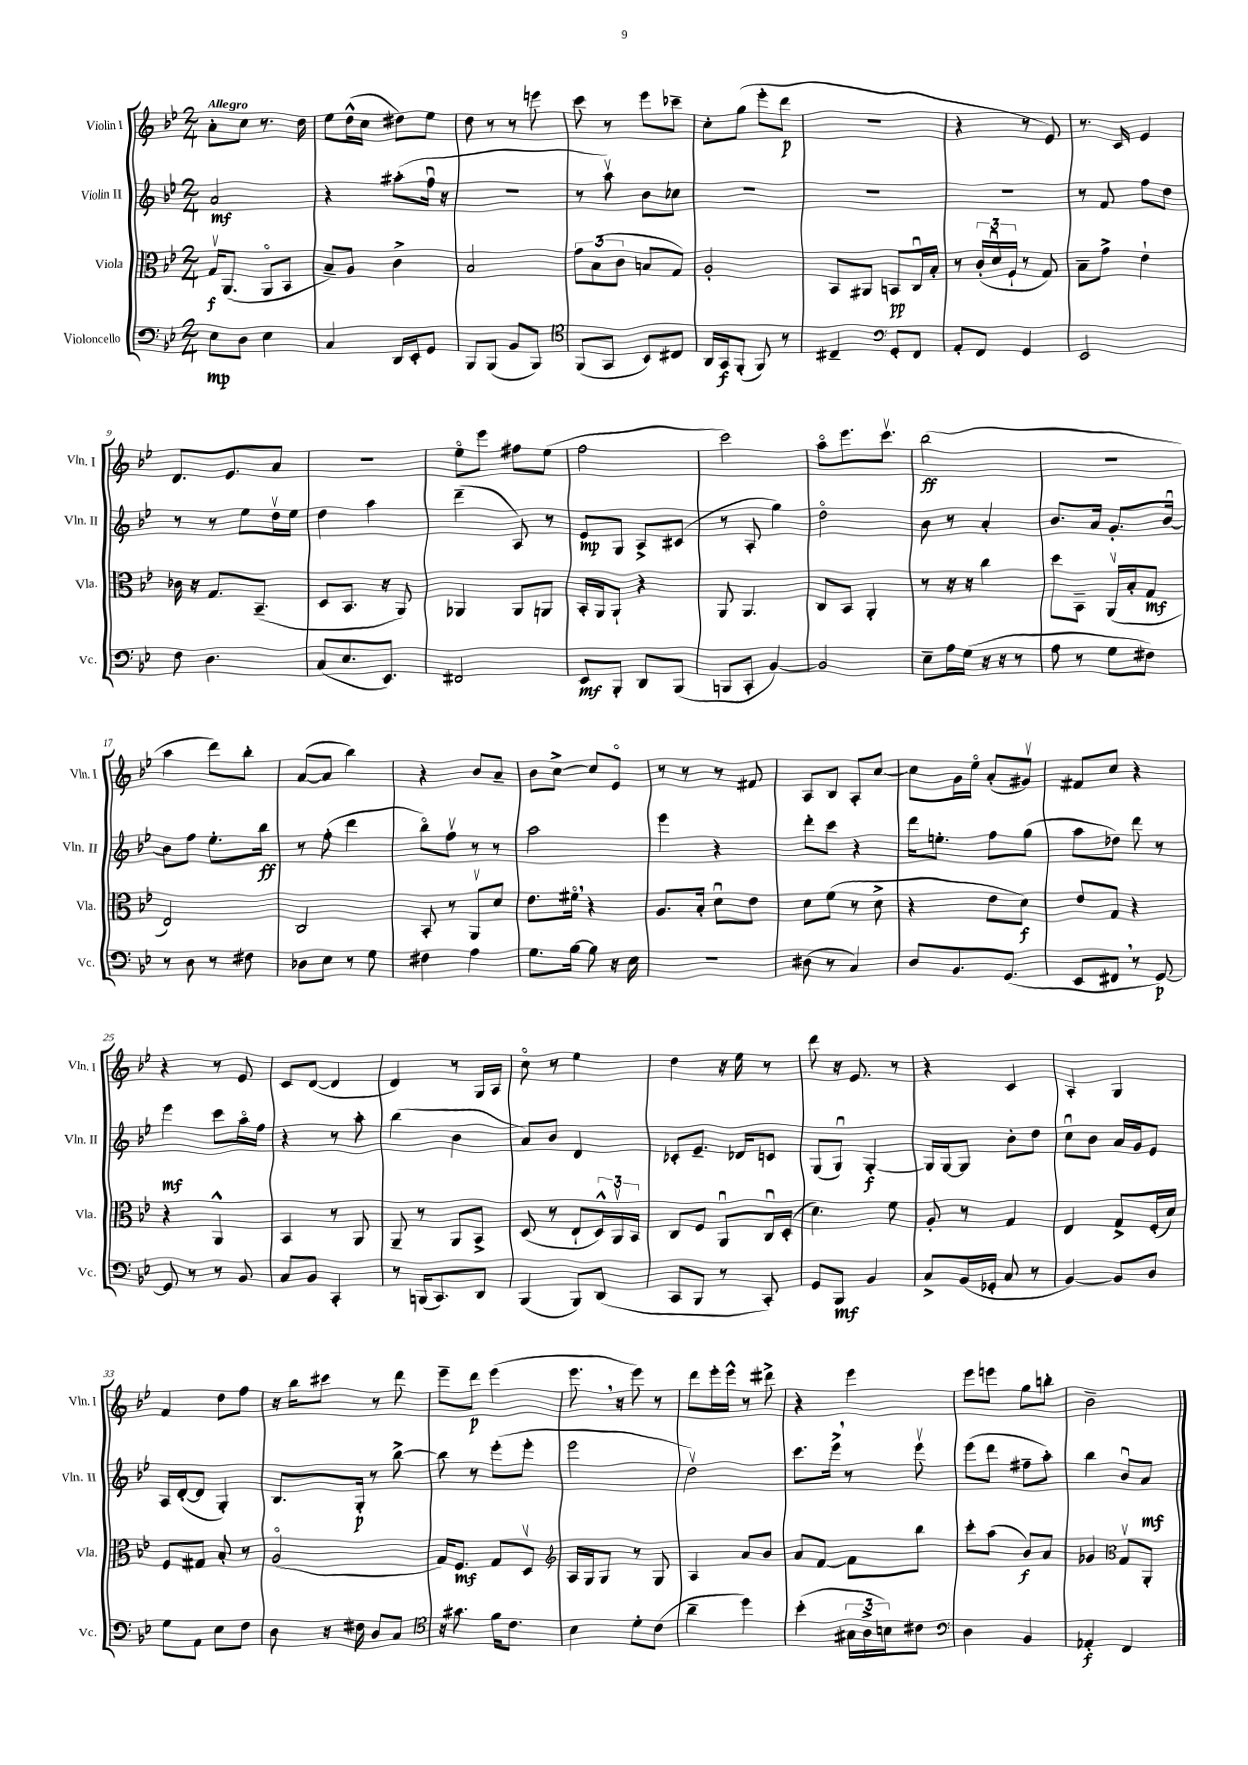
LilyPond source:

<<
\new StaffGroup <<
\new Staff = "s0" \with { instrumentName = "Violin I" shortInstrumentName = "Vln. I" } {
    \clef treble \key bes \major \numericTimeSignature \time 2/4 \tempo "Allegro"
    a'8-. c''8 r8. d''16 |
    ees''8 d''16-^( c''16 dis''8) ees''8 |
    d''8 r8 r8 e'''8 |
    c'''8 r8 ees'''8 ces'''8-- |
    c''8-. g''8( ees'''8-. d'''8\p |
    R2 |
    r4 r8 ees'8) |
    r8. c'16 ees'4 |
    d'8. ees'8. a'8 |
    R2 |
    ees''8\flageolet ees'''8 fis''8 ees''8( |
    f''2 |
    c'''2) |
    a''8\flageolet ees'''8. c'''8.\upbow |
    bes''2\ff( |
    R2 |
    a''4 d'''8) bes''8-. |
    a'8~( a'8 bes''4) |
    r4 bes'8 a'8-- |
    bes'8 c''8~-> c''8 ees'8\flageolet |
    r8 r8 r8 fis'8 |
    a8 bes8 a8-. c''8~ |
    c''8 g'16 ees''16\flageolet a'8-.( gis'8\upbow) |
    fis'8 c''8 r4 |
    r4 r8 ees'8 |
    c'8 d'8~( d'4 |
    d'4) r8 g16 a16 |
    c''8\flageolet r8 ees''4 |
    d''4 r16 ees''16 r8 |
    d'''8 r16 ees'8. r8 |
    r4 c'4 |
    a4-. g4 |
    f'4 d''8 f''8 |
    r16 bes''16 cis'''8 r8 d'''8 |
    ees'''8-- d'''8\p ees'''4( |
    ees'''8. \breathe r16 ees'''8) r8 |
    d'''8 ees'''16-. ees'''16-^ r8 dis'''8-> |
    r4 ees'''4 |
    ees'''8 e'''8 g''8 b''8-. |
    bes'2-- \bar "|." |
}
\new Staff = "s1" \with { instrumentName = "Violin II" shortInstrumentName = "Vln. II" } {
    \clef treble \key bes \major \numericTimeSignature \time 2/4
    a'2\mf |
    r4 ais''8-.( f''16\downbow r16 |
    r2 |
    r8 a''8\upbow) bes'8 ces''8 |
    R2 |
    R2 |
    R2 |
    r8 f'8 f''8 d''8 |
    r8 r8 ees''8 d''16\upbow ees''16 |
    d''4 a''4 |
    d'''4--( a8) r8 |
    ees'8\mp g8 a8-> cis'8( |
    r8 a8-. g''4) |
    d''2\flageolet |
    bes'8 r8 a'4-. |
    bes'8. a'16 g'8.-. bes'16~\downbow |
    bes'8 f''8 ees''8.-. bes''16\ff |
    r8 f''8-.( d'''4 |
    bes''8\flageolet) f''8\upbow r8 r8 |
    a''2 |
    ees'''4 r4 |
    d'''8-. c'''8 r4 |
    d'''16 e''8.-. f''8 g''8( |
    a''8 des''8) d'''8 r8 |
    ees'''4\mf c'''8 a''16\flageolet f''16 |
    r4 r8 a''8-. |
    bes''4( bes'4 |
    a'8) bes'8 d'4 |
    ces'8-. ees'8.-- des'16 c'8 |
    g8( g8\downbow) g4~-.\f |
    g16 g16~ g8 bes'8-. d''8 |
    c''8\downbow bes'8 a'16 g'16 ees'8 |
    a16 d'16~-.( d'8 g4-.) |
    bes8. g16-.\p r8 bes''8~-> |
    bes''8 r8 ees'''8-.( ees'''8-. |
    ees'''2 |
    d''2\upbow) |
    c'''8. ees'''16-> \breathe r8 ees'''8\upbow |
    ees'''8( d'''8 fis''8-- a''8-.) |
    bes''4 bes'8\downbow a'8\mf \bar "|." |
}
\new Staff = "s2" \with { instrumentName = "Viola" shortInstrumentName = "Vla." } {
    \clef alto \key bes \major \numericTimeSignature \time 2/4
    g16\upbow\f a,8.( a,8\flageolet bes,8 |
    bes8--) a8 c'4-> |
    bes2 |
    \tuplet 3/2 { g'8 bes8( c'8 } b8 g8) |
    a2-. |
    bes,8 ais,8 b,8\pp c16\downbow bes16-. |
    r8 \tuplet 3/2 { c'16-.( d'16\downbow f16-! } r8 g8) |
    bes8-- g'8-> ees'4-! |
    ces'16 r16 g8. bes,8.--( |
    d8 bes,8. r16 a,8) |
    aes,4 aes,8 a,8 |
    bes,16-. a,16 a,8-! r4 |
    a,8 a,4. |
    c8 bes,8 a,4-. |
    r8 r16 r16 c''4 |
    d''8 bes,8-- a,16\upbow( bes16-. g8\mf |
    ees2) |
    c2 |
    bes,8-. r8 a,8\upbow d'8 |
    ees'8. fis'16\flageolet \breathe r4 |
    a8. bes16-. d'8\downbow ees'8 |
    d'8 f'8( r8 d'8-> |
    r4 ees'8 d'8\f) |
    ees'8 g8 r4 |
    r4 a,4-^ |
    bes,4 r8 a,8 |
    a,8-- r8 a,8 bes,8-> |
    d8( r8 ees8-! \tuplet 3/2 { d16-^) a,16\upbow bes,16 } |
    c8 f8 a,8\downbow c16\downbow d16-.( |
    d'4.) f'8 |
    a8-. r8 g4 |
    ees4 g8-> f16-.( d'16) |
    f8 gis8 bes8-. r8 |
    a2\flageolet( |
    g16) f8.\mf g8 d8\upbow |
    \clef treble a16 g16 g8 r8 g8 |
    a4 a'8 bes'8 |
    a'8 f'8~ f'8 bes''8 |
    c'''8-. a''8( bes'8\f) a'8 |
    ges'4 \clef alto g8\upbow a,8-. \bar "|." |
}
\new Staff = "s3" \with { instrumentName = "Violoncello" shortInstrumentName = "Vc." } {
    \clef bass \key bes \major \numericTimeSignature \time 2/4
    ees8\mp d8 ees4 |
    c4 d,16 ees,16-. g,8 |
    bes,,8 bes,,8( bes,8 bes,,8) |
    \clef tenor f,8( g,8 bes,8) cis8 |
    a,16 g,16\f f,8-.( f,8) r8 |
    cis4-- \clef bass g,8-. f,8 |
    a,8-. f,8 g,4 |
    ees,2 |
    f8 d4. |
    c8( ees8. ees,8.) |
    fis,2 |
    ees,8\mf bes,,8-. d,8 bes,,8( |
    b,,8 c,8-. bes,4~) |
    bes,2 |
    ees8-- a16 g16( r16 r16 r8 |
    a8 r8 g8 fis8) |
    r8 d8 r8 fis8 |
    des8 ees8 r8 g8 |
    fis4 a4 |
    g8. bes16~ bes8 r16 ees16 |
    R2 |
    dis8( r8 c4) |
    d8 bes,8. g,8.( |
    ees,8 fis,8 \breathe r8 g,8~\p) |
    g,8 r8 r8 bes,8 |
    c8 bes,8 c,4-. |
    r8 b,,16( c,8.) d,8 |
    bes,,4( bes,,8) d,8( |
    c,8 bes,,8 r8 c,8-.) |
    g,8 bes,,8\mf bes,4 |
    c8-> bes,16( ges,16-. c8 r8 |
    bes,4~) bes,8 d8 |
    g8 a,8 ees8 f8 |
    d8 r16 fis16 d8 c8 |
    \clef tenor r16 gis'8. f'16 c'8. |
    bes4 d'8-. c'8( |
    a'4-- d''4) |
    bes'4-.( \tuplet 3/2 { gis16 a16-> b16) } cis'8 |
    \clef bass d4 bes,4 |
    aes,4-.\f f,4 \bar "|." |
}
>>
>>
